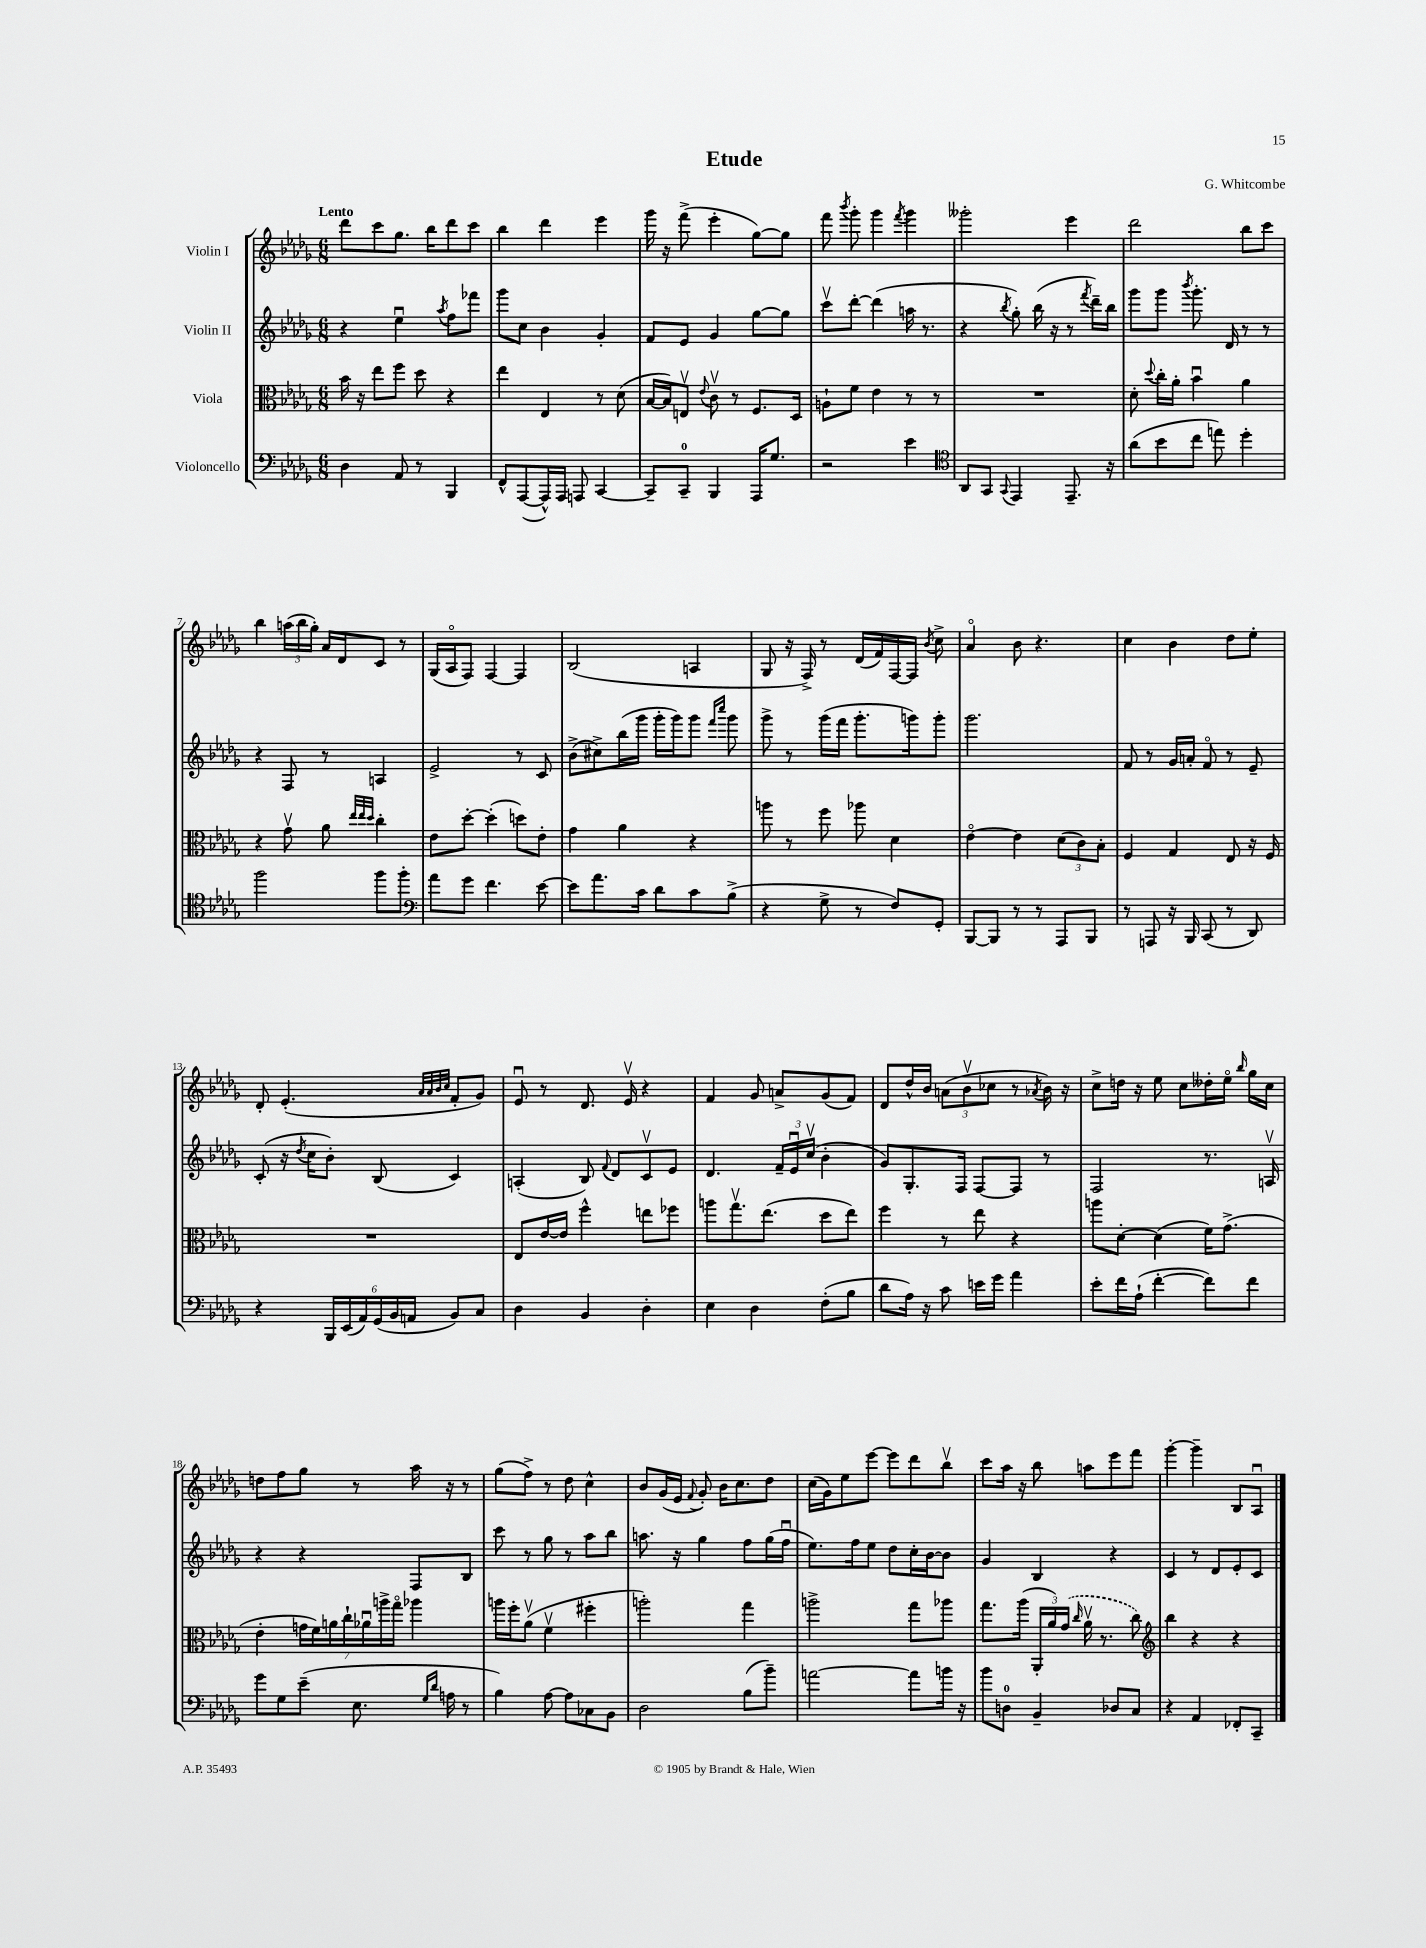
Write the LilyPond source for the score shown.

\header { title = "Etude" composer = "G. Whitcombe" }
<<
\new StaffGroup <<
\new Staff = "s0" \with { instrumentName = "Violin I" } {
    \clef treble \key des \major \numericTimeSignature \time 6/8 \tempo "Lento"
    \autoBeamOff des'''8[ c'''8 ges''8.] bes''16[ des'''8 c'''8] |
    bes''4 des'''4 ees'''4 |
    ges'''16 r16 f'''8->( ees'''4-. ges''8[~) ges''8] |
    f'''8 \acciaccatura { bes'''8 } ges'''8-. ges'''4 \acciaccatura { f'''8 } ges'''4 |
    geses'''2-. ees'''4 |
    des'''2 bes''8[ c'''8] |
    bes''4 \tuplet 3/2 { a''16[( bes''16 ges''16]-.) } aes'16[ des'16 c'8] r8 |
    ges16[( aes16\flageolet f8]) f4~ f4 |
    bes2( a4 |
    ges8 r16 f16->) r8 des'16[( f'16) f16~ f16] \acciaccatura { bes'8 } c''8-> |
    aes'4\flageolet bes'8 r4. |
    c''4 bes'4 des''8[ ees''8]-. |
    des'8-. ees'4.-.( \grace { aes'32[ aes'32 bes'32 c''32] } f'8[-. ges'8]) |
    ees'8\downbow r8 des'8. ees'16\upbow r4 |
    f'4 ges'8 a'8[-> ges'8( f'8]) |
    des'8[ des''16-^ bes'16] \tuplet 3/2 { a'8[( bes'8\upbow ces''8] } r8 \acciaccatura { aes'8 } bes'16) r16 |
    c''8[-> d''16] r16 ees''8 c''8[ deses''16-. ees''16]\flageolet \grace { bes''16 } ges''16[ c''16] |
    d''8[ f''8 ges''8] r8 aes''16 r16 r8 |
    ges''8[( f''8]->) r8 des''8 c''4-^ |
    bes'8[ ges'16( ees'16] \appoggiatura { f'8 } ges'8-.) bes'16[ c''8. des''8] |
    c''16[( ges'16) ees''8 ees'''8]~ ees'''8[ des'''8 bes''8]\upbow |
    c'''8[ aes''16] r16 bes''8 a''8[ ees'''8 f'''8] |
    ges'''4~-. ges'''4-- bes8[ aes8]\downbow \bar "|." |
}
\new Staff = "s1" \with { instrumentName = "Violin II" } {
    \clef treble \key des \major \numericTimeSignature \time 6/8
    \autoBeamOff r4 ees''4\downbow \acciaccatura { aes''8 } f''8[ fes'''8] |
    ges'''8[ c''8] bes'4 ges'4-. |
    f'8[ ees'8] ges'4 ges''8[~ ges''8] |
    c'''8[\upbow des'''8]~-. des'''4( a''16 r8. |
    r4 \acciaccatura { bes''8 } ges''8-.) bes''16( r16 r8 \acciaccatura { f'''8 } des'''16[--) bes''16] |
    ges'''8[ ges'''8] \acciaccatura { bes'''8 } ges'''8.-. des'16 r8 r8 |
    r4 f8 r8 a4 |
    ees'2-> r8 c'8 |
    bes'8[->( cis''8->) bes''16( ges'''16] ges'''16[-. ges'''16) ges'''8] \grace { f'''16[ c''''16] } ges'''8 |
    ges'''8-> r8 ges'''16[( f'''16] ges'''8.[-. g'''16) g'''8]-. |
    ges'''2. |
    f'8 r8 ges'16[ a'16]-. f'8\flageolet r8 ees'8-- |
    c'8-.( r16 \acciaccatura { des''8 } c''16[ bes'8]-.) bes8( c'4) |
    a4-.( bes8) \appoggiatura { f'8 } des'8[ c'8\upbow ees'8] |
    des'4. \tuplet 3/2 { f'16[-- ees'16\downbow c''16]\upbow( } bes'4-. |
    ges'8[) ges8.-. f16] f8[~ f8] r8 |
    f2 r8. a16\upbow |
    r4 r4 f8[ bes8] |
    c'''8 r8 ges''8 r8 aes''8[ bes''8] |
    a''8. r16 ges''4 f''8[ ges''16( f''16]\downbow |
    ees''8.[) f''16 ees''8] des''8[ c''16-. bes'16~ bes'8] |
    ges'4 bes4 r4 |
    c'4 r8 des'8[ ees'8-. c'8] \bar "|." |
}
\new Staff = "s2" \with { instrumentName = "Viola" } {
    \clef alto \key des \major \numericTimeSignature \time 6/8
    \autoBeamOff bes'16 r16 ees''8[ f''8] des''8 r4 |
    ees''4 ees4 r8 des'8( |
    bes16[~ bes16) e8]\upbow \appoggiatura { ees'8 } c'8\upbow r8 f8.[ des16] |
    a8[-! f'8] ees'4 r8 r8 |
    R2. |
    des'8-. \appoggiatura { des''8 } c''16[-. aes'16]-. bes'4\downbow aes'4 |
    r4 ges'8\upbow aes'8 \grace { ees''32[ ees''32 des''32] } c''4-. |
    ees'8[ des''8]~-. des''4-.( d''8[) ees'8]-. |
    ges'4 aes'4 r4 |
    a''8 r8 f''8 aes''8 des'4 |
    ees'4~\flageolet ees'4 \tuplet 3/2 { des'8[( c'8) bes8]-. } |
    f4 ges4 ees8 r16 f16 |
    R2. |
    ees8[ ees'16~ ees'16] f''4-^ e''8[ fes''8] |
    a''8[ ges''8.\upbow ees''8.]( des''8[ ees''8]) |
    f''4 r8 ees''8 r4 |
    a''8[ des'8]~-. des'4( f'16[) ges'8.]->( |
    ees'4-. \tuplet 7/4 { g'16[ f'16) a'16 c''16-! aes'16\downbow a''16-> ges''16]\flageolet } aes''4 |
    a''16[ f''16-. aes'8]\upbow( f'4\upbow fis''4-. |
    a''2-.) ges''4 |
    a''2-> ges''8[ aes''8] |
    ges''8.[ aes''16]( \tuplet 3/2 { aes,16[-. aes'16) \once \slurDashed ges'16]( } \grace { c''16 } aes'16\upbow r8. c''8) |
    \clef treble bes''4 r4 r4 \bar "|." |
}
\new Staff = "s3" \with { instrumentName = "Violoncello" } {
    \clef bass \key des \major \numericTimeSignature \time 6/8
    \autoBeamOff des4 aes,8 r8 bes,,4 |
    f,8[-^ aes,,8~( aes,,16-^) aes,,16] a,,8 c,4~ |
    c,8[-- c,8]-0-- bes,,4 aes,,16[ ges8.] |
    r2 ees'4 |
    \clef tenor aes,8[ ges,8] \appoggiatura { ges,8 } ees,4 ees,8.-- r16 |
    aes'8[( bes'8 c''8] e''8) des''4-. |
    f''2 f''8[ f''8]-. |
    \clef bass aes'8[ ges'8] f'4. ees'8~ |
    ees'8[ aes'8. c'16] des'8[ c'8 bes8]->( |
    r4 ges8-> r8 f8[) ges,8]-. |
    bes,,8[~ bes,,8] r8 r8 aes,,8[ bes,,8] |
    r8 a,,8 r16 bes,,16 c,8( r8 des,8) |
    r4 \tuplet 6/4 { bes,,16[ ees,16( aes,16) ges,16( bes,16 a,16] } bes,8[) c8] |
    des4 bes,4 des4-. |
    ees4 des4 f8[-.( bes8] |
    des'8[ aes16]) r16 c'8 e'16[ ges'16] aes'4 |
    ees'8[-. f'16 aes16]-!( f'4~-. f'8[) f'8] |
    ges'8[ ges8 ees'8]--( ees8. \grace { ges16[ des'16] } a16 r8 |
    bes4) aes8~ aes8[ ces8 bes,8] |
    des2 bes8[( bes'8]--) |
    a'2~ a'8[ b'16] r16 |
    bes'8[ d8]-0 bes,4-- des8[ c8] |
    r4 aes,4 fes,8[-. c,8]-- \bar "|." |
}
>>
>>
